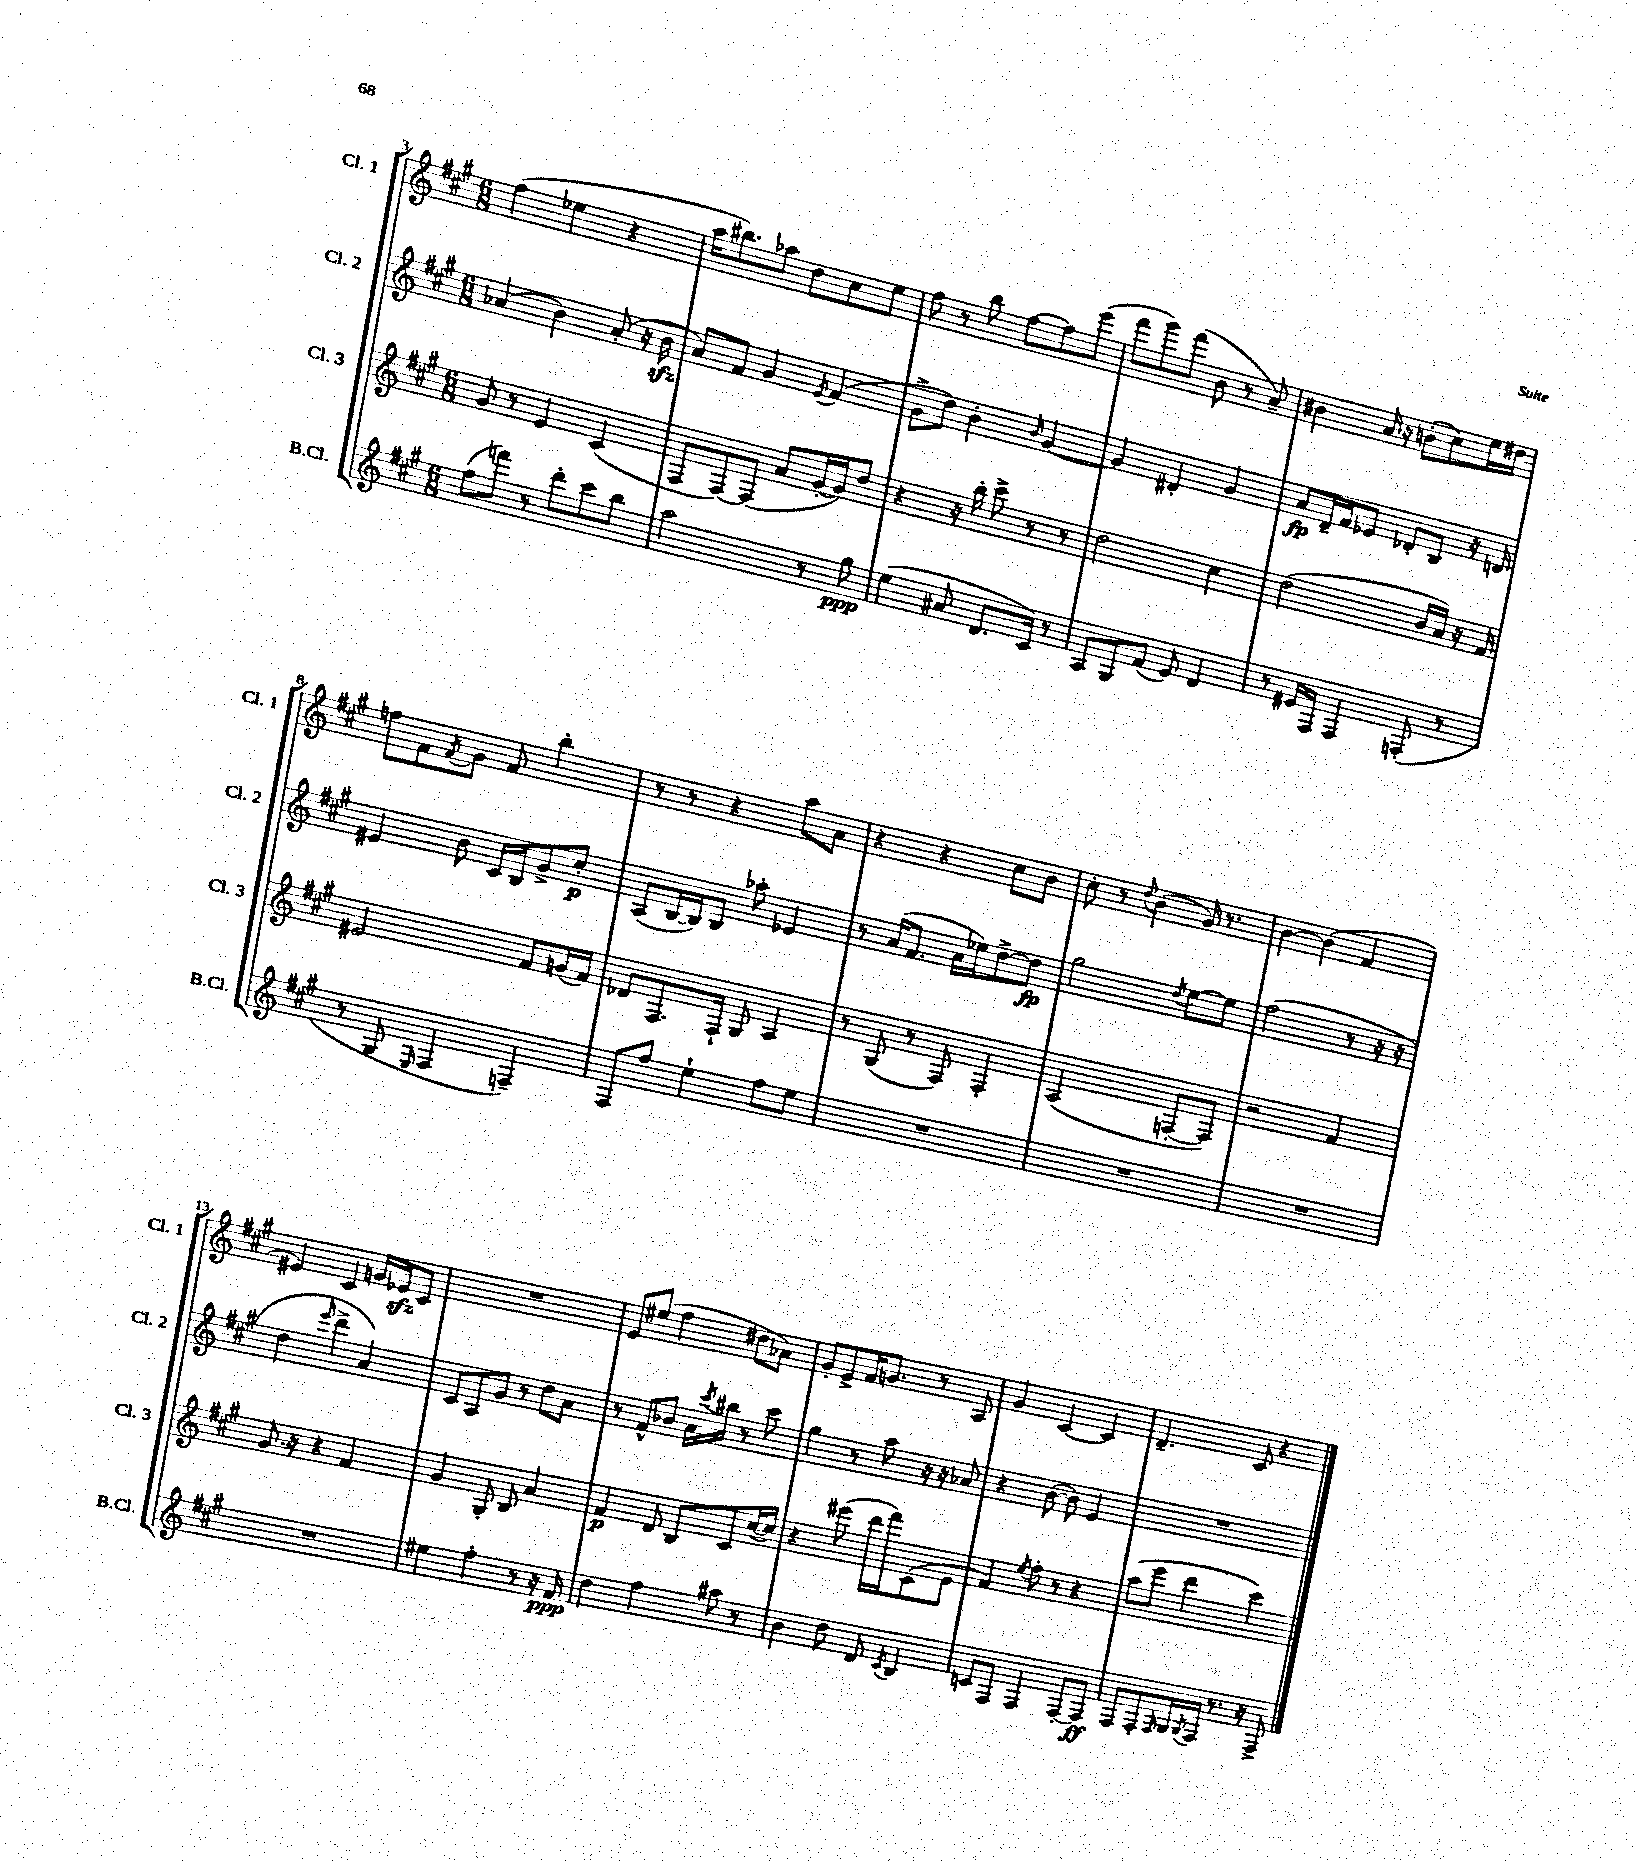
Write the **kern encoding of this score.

**kern	**dynam	**kern	**dynam	**kern	**dynam	**kern
*part4	*part4	*part3	*part3	*part2	*part2	*part1
*staff4	*staff4	*staff3	*staff3	*staff2	*staff2	*staff1
*I"B.Cl.	*	*I"Cl. 3	*	*I"Cl. 2	*	*I"Cl. 1
*I'B.Cl.	*	*I'Cl. 3	*	*I'Cl. 2	*	*I'Cl. 1
*clefG2	*	*clefG2	*	*clefG2	*	*clefG2
*k[f#c#g#]	*	*k[f#c#g#]	*	*k[f#c#g#]	*	*k[f#c#g#]
*M6/8	*	*M6/8	*	*M6/8	*	*M6/8
=3	=3	=3	=3	=3	=3	=3
(8ff#\L	.	8g#/	.	(4a-X/	.	(4ff#\
8fffn\J)	.	8r	.	.	.	.
8r	.	4e/	.	4b\)	.	4ee-X\
8ddd'\L	.	.	.	.	.	.
8ccc#\	.	(4c#/	.	(8a-'/	.	4r
8bb\J	.	.	.	16r	.	.
.	.	.	.	16bzz\	.	.
=4	=4	=4	=4	=4	=4	=4
2aa\	.	8F#/L	.	8a/L)	.	16aa\KL
.	.	.	.	.	.	8.bb#X\)
.	.	[8F#/)	.	8f#/J	.	.
.	.	(8F#/J]	.	4g#/	.	8aa-X\J
.	.	8a/L	.	.	.	8dd\L
.	.	.	.	8qe/	.	.
8r	.	[16g#'/L	.	(4f#/	.	8cc#\
.	.	16g#/J])	.	.	.	.
8gg#\	ppp	8dd/J	.	.	.	8ee\J
=5	=5	=5	=5	=5	=5	=5
(4ee\	.	4r	.	8g#^\L	.	8ff#\
.	.	.	.	8dd\J)	.	8r
8a#X/	.	16r	.	4b'\	.	8bb\
.	.	16bb'\	.	.	.	.
8.d/L	.	8ccc#^\	.	.	.	[8ff#\L
.	.	.	.	16qqb/	.	.
.	.	8r	.	[4g#/	.	8ff#\]
16c#/Jk)	.	.	.	.	.	.
8r	.	8r	.	.	.	(8eee\J
=6	=6	=6	=6	=6	=6	=6
8A/L	.	2dd\	.	4g#/]	.	8fff#\L
8G#/	.	.	.	.	.	8ggg#\)
(8f#/J	.	.	.	4d#X'/	.	(8fff#\J
8e/)	.	.	.	.	.	8b\
4d/	.	4cc#\	.	4g#/	.	8r
.	.	.	.	.	.	8a~/)
=7	=7	=7	=7	=7	=7	=7
8r	.	(2dd\	.	8a/L	fp	4b#X\
16e#X/LL	.	.	.	16d~/L	.	.
16F#/JJ	.	.	.	16f#/J	.	.
4F#/	.	.	.	8e-X/J	.	16a/
.	.	.	.	.	.	16r
.	.	.	.	8d-X'/L	.	(8bn'\L
(8Fn'/	.	16b/LL	.	8B/J	.	8cc#\)
.	.	16a/JJ)	.	.	.	.
8r	.	16r	.	16r	.	16ee\L
.	.	16f#/	.	16dn/	.	16dd#X\JJ
!!LO:LB:g=z
=8	=8	=8	=8	=8	=8	=8
8r	.	2e#X/	.	4e#X/	.	8ffn\L
8G#/	.	.	.	.	.	8f#\
16qqE/	.	.	.	.	.	8qf#/
4F#/	.	.	.	8b\	.	8g#\J
.	.	.	.	16c#/LL	.	8f#/
.	.	.	.	16B/J	.	.
4Fn~/)	.	8f#/L	.	8g#^/	.	4bb'\
.	.	(16gn/L	.	8cc#'/J	p	.
.	.	16f#/JJ)	.	.	.	.
=9	=9	=9	=9	=9	=9	=9
8F#/L	.	8d-X/L	.	(8A/L	.	8r
8ff#/J	.	8.F#/	.	[16B/L	.	8r
.	.	.	.	16B/J])	.	.
4ee`\	.	.	.	8B/J	.	4r
.	.	16F#`/Jk	.	.	.	.
.	.	8G#/	.	8aa-X'\	.	.
8ff#\L	.	4A/	.	4e-X/	.	8aa\L
8ee\J	.	.	.	.	.	8a\J
=10	=10	=10	=10	=10	=10	=10
2.r	.	8r	.	8r	.	4r
.	.	(8G#/	.	(16a/KL	.	.
.	.	.	.	8.f#/J	.	.
.	.	8r	.	.	.	4r
.	.	8F#/)	.	16a\LL	.	.
.	.	.	.	16ee-X\J)	.	.
.	.	4F#'/	.	[8dd^\	.	8cc#\L
.	.	.	.	8dd\J]	fp	8b\J
=11	=11	=11	=11	=11	=11	=11
2.r	.	(2A/	.	2gg#\	.	8cc#'\
.	.	.	.	.	.	8r
.	.	.	.	.	.	8qqdd/
.	.	.	.	.	.	(4b\
.	.	.	.	8qdd/	.	.
.	.	[8Fn'/L	.	[8ee\L	.	16g#/)
.	.	.	.	.	.	8.r
.	.	8F/J])	.	8ee\J]	.	.
=12	=12	=12	=12	=12	=12	=12
2.r	.	2r	.	(2ff#\	.	[4b\
.	.	.	.	.	.	(4b\]
.	.	4f#/	.	8r	.	4f#/
.	.	.	.	16r	.	.
.	.	.	.	16r	.	.
!!LO:LB:g=z
=13	=13	=13	=13	=13	=13	=13
2.r	.	8.g#/	.	4dd\	.	4e#X/)
.	.	16r	.	.	.	.
.	.	.	.	16qqeee/	.	.
.	.	4r	.	4ddd^\	.	4c#/
.	.	4f#/	.	4a/)	.	16gn/LL
.	.	.	.	.	.	16e-Xzz/J
.	.	.	.	.	.	8c#/J
=14	=14	=14	=14	=14	=14	=14
4ee#X\	.	4g#/	.	8c#/L	.	2.r
.	.	.	.	8A/	.	.
4ff#'\	.	8G#'/	.	8g#/J	.	.
.	.	8B/	.	8r	.	.
8r	.	4a/	.	8dd\L	.	.
16r	.	.	.	8a\J	.	.
16f#/	ppp	.	.	.	.	.
=15	=15	=15	=15	=15	=15	=15
4dd\	.	4f#/	p	8r	.	8e/L
.	.	.	.	8f#^^/L	.	(8ee#X/J
4ff#\	.	8d/	.	8b-X/J	.	4ff#\
.	.	8B/L	.	16a\LL	.	.
.	.	.	.	8qccc#/	.	.
.	.	.	.	16bb#X\JJ	.	.
8aa#X\	.	8c#/	.	8r	.	8dd#X\L
8r	.	([16cc#/L	.	8ccc#\	.	8a-X\J)
.	.	16cc#/JJ])	.	.	.	.
=16	=16	=16	=16	=16	=16	=16
4b\	.	4r	.	4gg#\	.	8g#'/L
.	.	.	.	.	.	8e^/
8dd\	.	(8eee#X\	.	8r	.	16f#/K
.	.	.	.	.	.	8.gn/J
8d/	.	16ddd\LL	.	8aa\	.	.
.	.	16fff#\J)	.	.	.	.
8qc#/	.	.	.	.	.	.
4B/	.	(8c#\	.	16r	.	8r
.	.	.	.	16r	.	.
.	.	8e\J	.	8a-X/	.	8A/
=17	=17	=17	=17	=17	=17	=17
8cn/L	.	4f#/)	.	4r	.	4g#/
8F#/J	.	.	.	.	.	.
.	.	8qee/	.	.	.	.
4F#/	.	8ff#'\	.	([8b\	.	[4c#/
.	.	8r	.	8b\])	.	.
[8F#'/L	.	4r	.	4e/	.	4c#/]
8F#/J]	ff	.	.	.	.	.
=18	=18	=18	=18	=18	=18	=18
8F#/L	.	(8aa\L	.	2.r	.	4.d~/
8F#'/	.	8eee\J	.	.	.	.
16qqF#/	.	.	.	.	.	.
16G#/L	.	4ddd\	.	.	.	.
8qG#/	.	.	.	.	.	.
16F#/JJ	.	.	.	.	.	.
8.r	.	.	.	.	.	8c#/
.	.	4ccc#\)	.	.	.	4r
16r	.	.	.	.	.	.
8F#^/	.	.	.	.	.	.
==	==	==	==	==	==	==
*-	*-	*-	*-	*-	*-	*-
